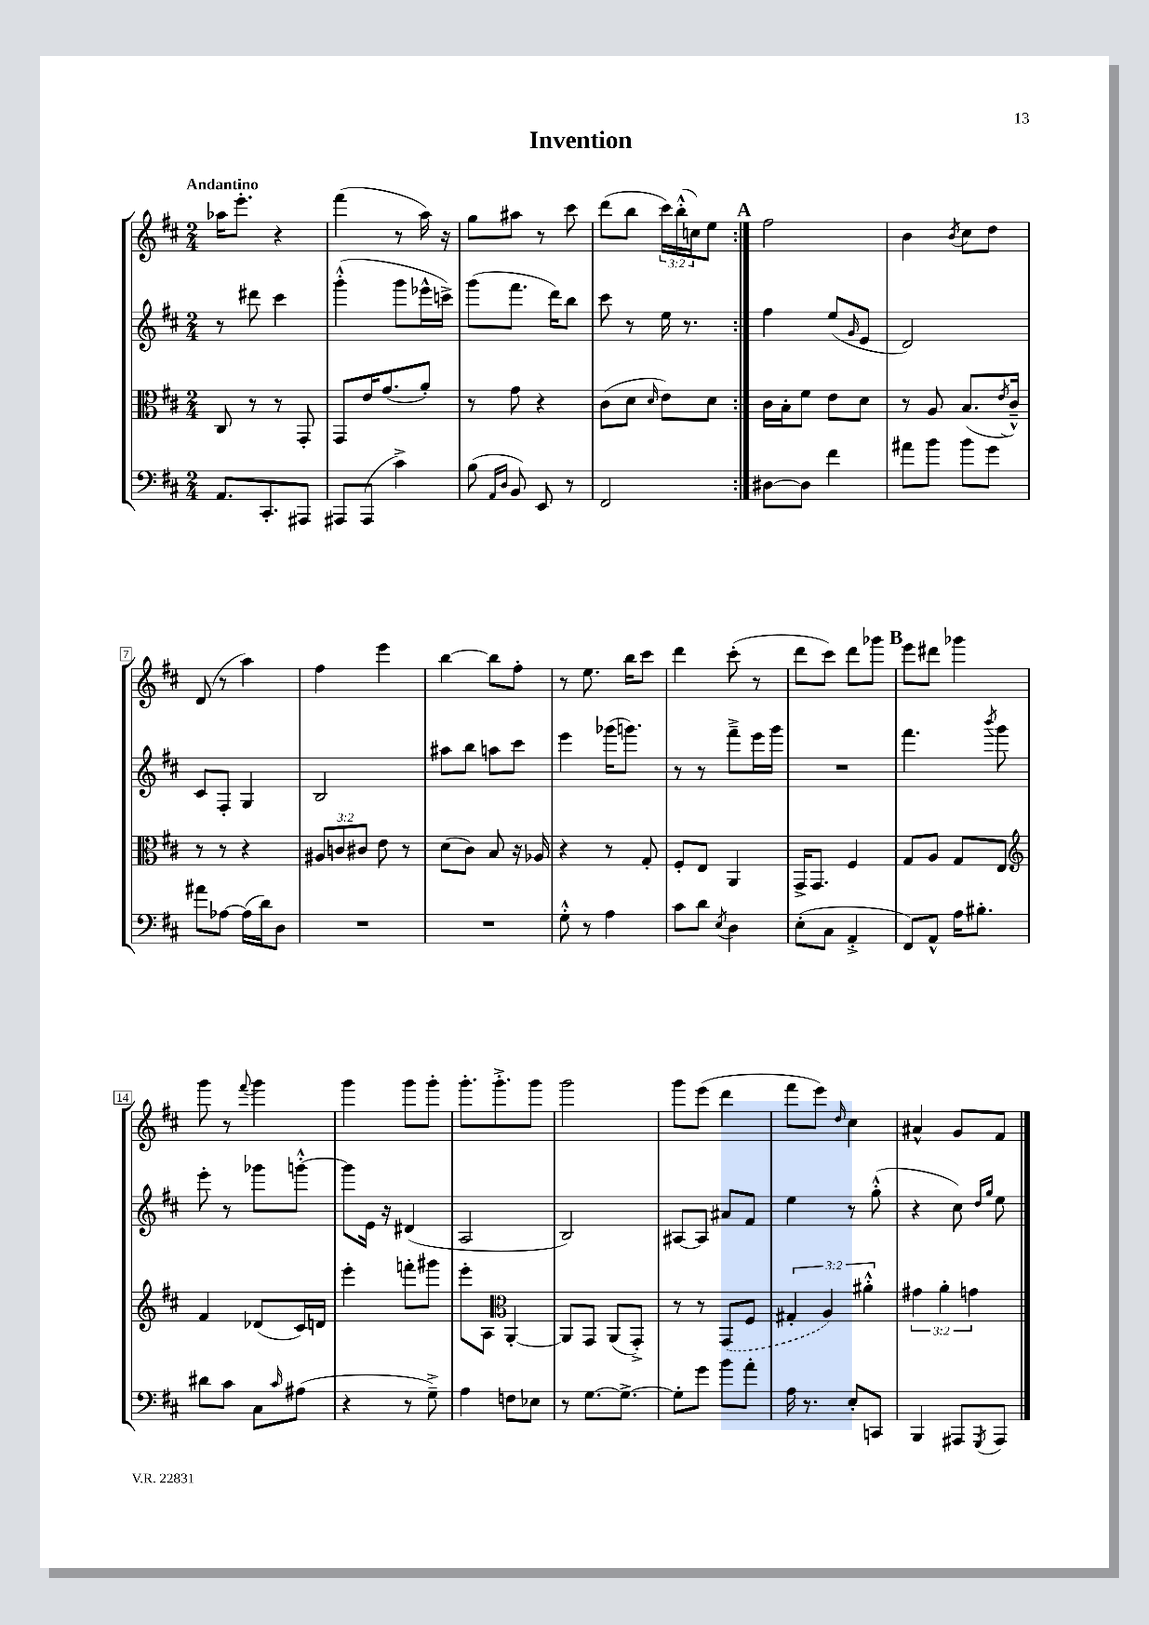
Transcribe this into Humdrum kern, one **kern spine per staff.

**kern	**kern	**kern	**kern
*staff4	*staff3	*staff2	*staff1
*clefF4	*clefC3	*clefG2	*clefG2
*k[f#c#]	*k[f#c#]	*k[f#c#]	*k[f#c#]
*M2/4	*M2/4	*M2/4	*M2/4
8.AA	8C#	8r	16aa-
.	.	.	8.eee'
.	8r	8ddd#	.
8.CC#'	.	.	.
.	8r	4ccc#	4r
8AAA#	8GG'	.	.
=	=	=	=
8AAA#	8GG	(4ggg'^^	(4fff#
(8AAA#	16e	.	.
.	(8.g	.	.
4c#^)	.	8ggg	8r
.	8a')	16eee-^^	16aa)
.	.	16ccc^)	16r
=	=	=	=
(8B	8r	(8ggg	8gg
16qqAA	.	.	.
16qqD	.	.	.
8BB)	8g	8.fff#	8aa#
8EE	4r	.	8r
.	.	16ddd)	.
8r	.	8bb	8ccc#
=	=	=	=
2FF#	(8c#	8ccc#	(8ddd
.	8d	8r	8bb
.	16qqd	.	.
.	8e)	16ee	24ccc#)
.	.	.	(24bb'^^
.	.	8.r	.
.	.	.	24cc)
.	8d	.	8ee
=:|!	=:|!	=:|!	=:|!
[8D#	16c#	4ff#	2ff#
.	16B'	.	.
8D#]	8f#	.	.
4f#	8e	(8ee	.
.	.	16qqg	.
.	8d	8e	.
=	=	=	=
8a#	8r	2d)	4b
8b	8A	.	.
.	.	.	8qb
8b	(8.B	.	8cc#
8g	.	.	8dd
.	8qe	.	.
.	16c#~^^)	.	.
=	=	=	=
8a#	8r	8c#	(8d
[8A-	8r	8F#'	8r
(16A-]	4r	4G	4aa)
16d)	.	.	.
8D	.	.	.
=	=	=	=
2r	12A#	2B	4ff#
.	12c	.	.
.	12c#	.	.
.	8e	.	4eee
.	8r	.	.
=	=	=	=
2r	(8d	8aa#	[4bb
.	8c#)	8bb	.
.	8B	8aa	8bb]
.	16r	8ccc#	8ff#'
.	16A-	.	.
=	=	=	=
8G'^^	4r	4eee	8r
8r	.	.	8.ee
4A	8r	(16ggg-	.
.	.	8.ggg)	16bb
.	8G'	.	8ccc#
=	=	=	=
8c#	8F#'	8r	4ddd
8d	8E	8r	.
8qE	.	.	.
4D	4AA	8fff#~^	(8ccc#'
.	.	16eee	8r
.	.	16ggg	.
=	=	=	=
(8E'	16GG^	2r	8ddd
.	8.GG	.	.
8C#	.	.	8ccc#)
4AA'^	4F#	.	8ddd
.	.	.	8ggg-
=	=	=	=
8FF#)	8G	4.fff#	8eee
8AA^^	8A	.	8ddd#
16A	8G	.	4ggg-
8.B#'	.	.	.
.	.	8qbbb	.
.	8E	8ggg	.
=	=	=	=
*	*clefG2	*	*
8d#	4f#	8eee'	8ggg
8c#	.	8r	8r
.	.	.	8qqfff#
8C#	(8d-	8ggg-	4ggg
16qqc#	.	.	.
(8A#	16c#)	[8ggg'^^	.
.	16d	.	.
=	=	=	=
4r	4eee'	8ggg]	4ggg
.	.	16e	.
.	.	16r	.
8r	8fff'	(4d#	8ggg
8G~^)	8ggg#	.	8ggg'
=	=	=	=
4A	8eee'	2A	8.ggg'
.	8A	.	.
.	.	.	8.ggg'^
*	*clefC3	*	*
8F	[4AA'	.	.
8E-	.	.	8ggg
=	=	=	=
8r	8AA]	2B)	2ggg
[8.G	8GG	.	.
.	(8AA	.	.
8.G^_	.	.	.
.	8GG'^)	.	.
=	=	=	=
8G']	8r	[8A#	8ggg
8g	8r	8A#]	(8eee
8b	(8GG	8a#	4ddd
8a'	8F#	8f#	.
=	=	=	=
16A	6G#'	4ee	8fff#
8.r	.	.	.
.	.	.	8eee)
.	6A)	.	.
.	.	.	16qqdd
8E'	.	8r	4cc#
.	6a#'^^	.	.
8CC	.	(8gg'^^	.
=	=	=	=
4BBB	6g#	4r	4a#^^
.	6a'	.	.
8AAA#	.	8cc#)	8g
.	6g	.	.
.	.	16qqdd	.
8qGGG	.	16qqgg	.
8AAA#	.	8ee	8f#
==	==	==	==
*-	*-	*-	*-
